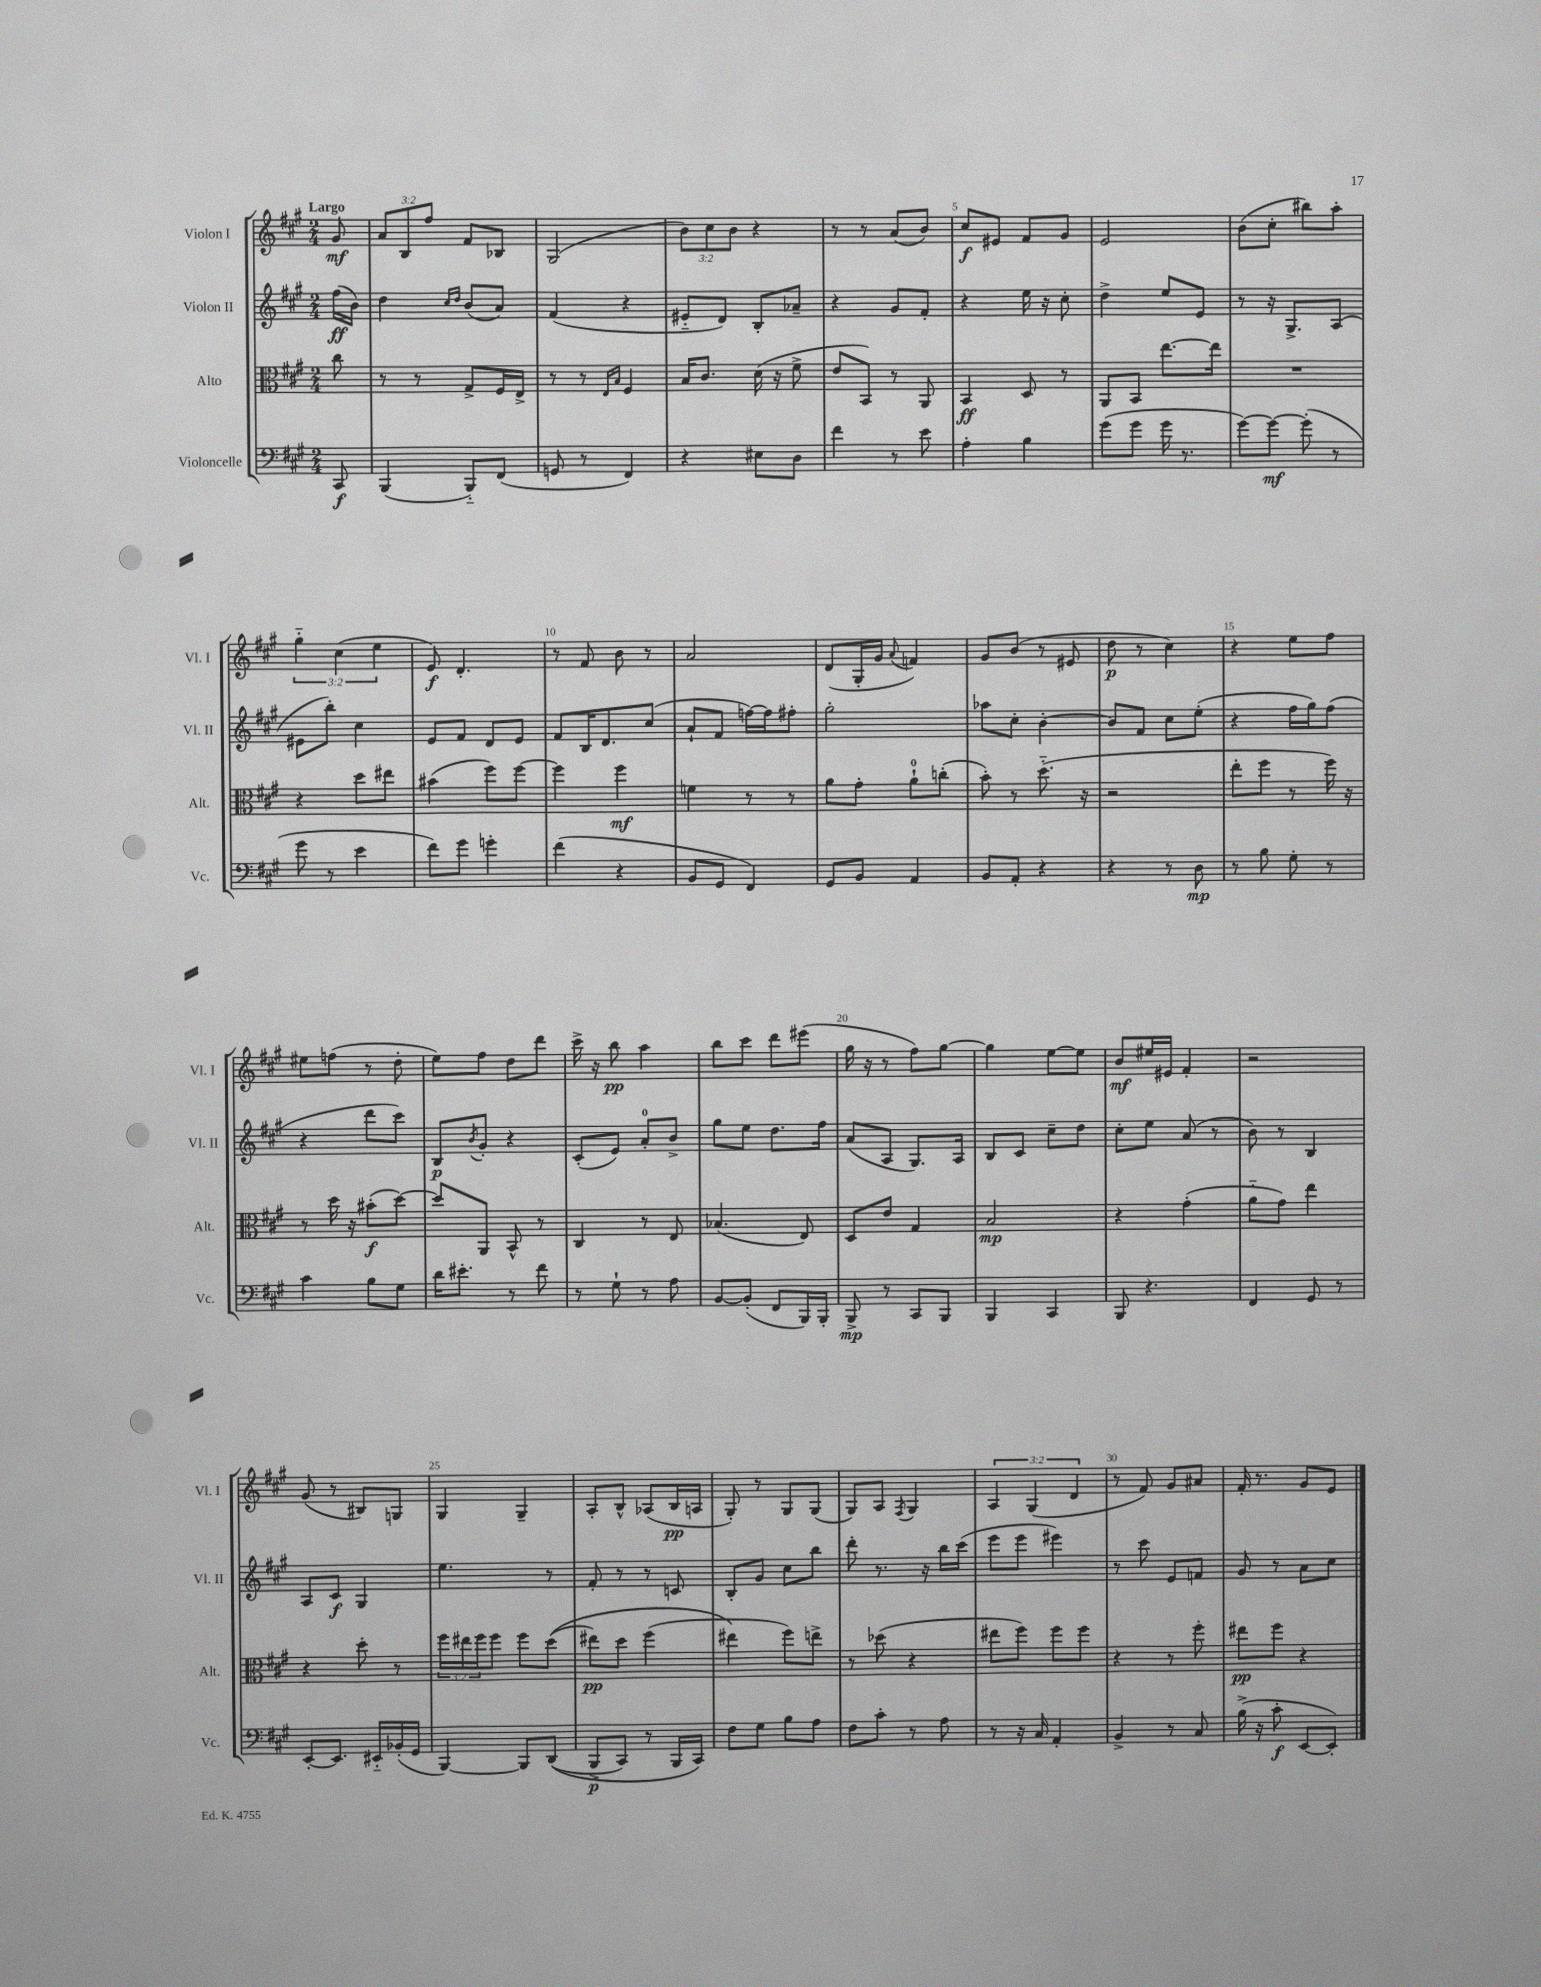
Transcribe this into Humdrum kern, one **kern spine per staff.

**kern	**kern	**kern	**kern
*staff4	*staff3	*staff2	*staff1
*clefF4	*clefC3	*clefG2	*clefG2
*k[f#c#g#]	*k[f#c#g#]	*k[f#c#g#]	*k[f#c#g#]
*M2/4	*M2/4	*M2/4	*M2/4
8CC#/	8cc#\	(16ff#\LL	8g#/
.	.	16b\JJ)	.
=	=	=	=
(4BBB/	8r	4dd\	12a/L
.	.	.	12B/
.	8r	.	.
.	.	.	12ff#/J
.	.	16qqcc#/LL	.
.	.	16qqdd/JJ	.
8BBB'~/L)	8G#^/L	(8b/L	8f#/L
(8FF#/J	16F#/L	8a/J)	8B-/J
.	16E^/JJ	.	.
=	=	=	=
8GG/	8r	(4f#/	(2G#/
8r	8r	.	.
.	16qqE/LL	.	.
.	16qqB/JJ	.	.
4FF#/)	4F#/	4r	.
=	=	=	=
4r	16B/LK	8e#'~/L	12b\L)
.	8.c#/J	.	.
.	.	.	12cc#\
.	.	8d/J)	.
.	.	.	12b\J
8E#\L	(16d\	8B'/L	4r
.	16r	.	.
8D\J	8f#^\	8a-~/J	.
=	=	=	=
4f#\	8e/L	4r	8r
.	8BB/J)	.	8r
8r	8r	8g#/L	(8a/L
8e\	8AA/	8f#'/J	8b/J)
=	=	=	=
4A'\	4BB/	4r	8cc#/L
.	.	.	8e#/J
4B\	8D/	16ee\	8f#/L
.	.	16r	.
.	8r	8cc#'\	8g#/J
=	=	=	=
(8g#\L	8AA/L	4dd^\	2e/
8g#\J	8BB/J	.	.
16g#\	[8.ee\L	8ee/L	.
8.r	.	.	.
.	.	8e/J	.
.	16ee\]Jk	.	.
=	=	=	=
[8g#\L)	2r	8r	(8b\L
8g#\_J	.	16r	8cc#'\J
.	.	8.G#^/L	.
(8g#'\]	.	.	8bb#\L)
8r	.	(8A/J	8aa'\J
=	=	=	=
8g#\	4r	8e#\L	6gg#'~\
8r	.	8bb'\J)	.
.	.	.	(6cc#\
4e\	8dd\L	4cc#\	.
.	.	.	6ee\
.	8ee#\J	.	.
=	=	=	=
8f#\L)	(4b#\	8e/L	8e/)
8g#\J	.	8f#/J	4.d'/
4g'\	8ff#\L)	8d/L	.
.	[8ff#\J	8e/J	.
=	=	=	=
(4f#\	4ff#\]	8f#/L	8r
.	.	16B/K	8f#/
.	.	8.d/	.
4r	4ff#\	.	8b\
.	.	(8cc#/J	8r
=	=	=	=
8BB/L	4f\	8a`/L	2a/
8GG#/J	.	8f#/J	.
4FF#/)	8r	[16ff\LL)	.
.	.	16ff\]J	.
.	8r	8ff#'\J	.
=	=	=	=
8GG#/L	8a\L	2gg#'\	(8d/L
8BB/J	8g#'\J	.	16G#'/L
.	.	.	16g#/JJ
.	.	.	8qqa/
4AA/	8a`\L	.	4f/)
.	(8cc'\J	.	.
=	=	=	=
8BB/L	8b'\)	8aa-\L	8g#/L
8AA'/J	8r	8cc#'\J	(8b/J
4r	(8.dd'~\	[4b'\	8r
.	.	.	8e#/
.	16r	.	.
=	=	=	=
4r	2r	8b/]L	8dd\
.	.	8f#/J	8r
8r	.	8cc#\L	4cc#\)
8D\	.	(8ee'\J	.
=	=	=	=
8r	8ee'\L	4r	4r
8B\	8ff#\J	.	.
8G#'\	8r	16ff#\LL	8ee\L
.	.	16gg#\J)	.
8r	16ff#\)	(8ff#\J	8ff#\J
.	16r	.	.
=	=	=	=
4c#\	8r	4r	8ee#\L
.	16dd\	.	(8ff\J
.	16r	.	.
8B\L	(8b#'\L	8ddd\L	8r
8G#\J	[8dd\J)	8ccc#\J)	8dd'\
=	=	=	=
16d\LK	8dd/]L	8B/L	8ee\L)
8.e#'\J	.	.	.
.	.	8qb/	.
.	8AA/J	8g#'/J	8ff#\J
8r	8BB^^/	4r	8dd\L
8f#\	8r	.	8ddd\J
=	=	=	=
8r	4C#/	(8c#'/L	16ccc#^\
.	.	.	16r
8G#`\	.	8e/J)	8bb\
8r	8r	8a'/L	4aa\
8A\	8E/	8b^/J	.
=	=	=	=
[8BB/L	(4.B-/	8gg#\L	8bb\L
(8BB'/]J	.	8ee\J	8ccc#\J
8FF#/L	.	8.dd\L	8ddd\L
16BBB/L)	8E/)	.	(8eee#\J
16BBB'/JJ	.	16ff#\Jk	.
=	=	=	=
8BBB^/	8D/L	(8a/L	16gg#\
.	.	.	16r
8r	8e/J	8A/J	8r
8CC#/L	4G#/	8.G#/L)	8ff#\L)
8BBB/J	.	.	[8gg#\J
.	.	16A/Jk	.
=	=	=	=
4BBB/	2B/	8B/L	4gg#\]
.	.	8c#/J	.
4CC#/	.	8cc#~\L	[8ee\L
.	.	8dd\J	8ee\]J
=	=	=	=
8BBB/	4r	8cc#'\L	8b/L
4.r	.	8ee\J	16ee#/L
.	.	.	16e#/JJ
.	(4g#'\	(8a/	4f#'/
.	.	8r	.
=	=	=	=
4FF#/	8a'~\L	8b\)	2r
.	8g#\J)	8r	.
8GG#/	4ee\	4B/	.
8r	.	.	.
=	=	=	=
[8EE'/L	4r	8A/L	(8g#/
8.EE/]J	.	8c#/J	8r
.	8dd'\	4G#/	8B#/L)
16EE#'~/LL	.	.	.
(16BB-'/	8r	.	8G/J
16GG#/JJ	.	.	.
=	=	=	=
[4BBB/)	24ff#\LL	4.ee\	4G#/
.	24ee#\	.	.
.	24ff#\J	.	.
.	8ff#\J	.	.
8BBB/]L	8ff#\L	.	4G#~/
&((8DD/J	&((8dd\J	8r	.
=	=	=	=
8BBB^/L	8ee#\L)	8f#'/	8A'/L
8CC#/J)	8dd\J	8r	8B^^/J
8r	(4ff#\	8r	(8A-/L
16BBB/LL	.	8c/	16B/L
16CC#/JJ&)	.	.	16A/JJ
=	=	=	=
8F#\L	4ee#\&)	8B'/L	8G#'/)
8G#\J	.	8g#/J	8r
8B\L	8ff#\L)	8cc#\L	8G#/L
8A\J	8ee^\J	8bb\J	(8G#/J
=	=	=	=
8F#\L	8r	8ddd'\	8G#/L)
8c#'\J	(8dd-\	8.r	8A/J
.	.	.	8qF#/
8r	4r	.	4G#/
.	.	16r	.
8A\	.	16bb\LL	.
.	.	(16ccc#\JJ	.
=	=	=	=
8r	8ee#\L	8eee\L	6A/
16r	8ff#\J)	8eee\J	.
.	.	.	(6G#/
16C#/	.	.	.
4AA'/	8ff#\L	4eee#\)	.
.	.	.	6d/
.	8ff#\J	.	.
=	=	=	=
4BB^/	4r	8r	8r
.	.	8ccc#\	8f#/)
8r	8r	8e/L	8g#/L
8C#/	8ff#'\	8f/J	8a#/J
=	=	=	=
(16B^\	8ee#\L	8g#/	16f#'/
16r	.	.	8.r
8c#'\	8ff#\J	8r	.
[8EE/L	4r	8a\L	8g#/L
8EE'/]J)	.	8cc#\J	8e/J
==	==	==	==
*-	*-	*-	*-
